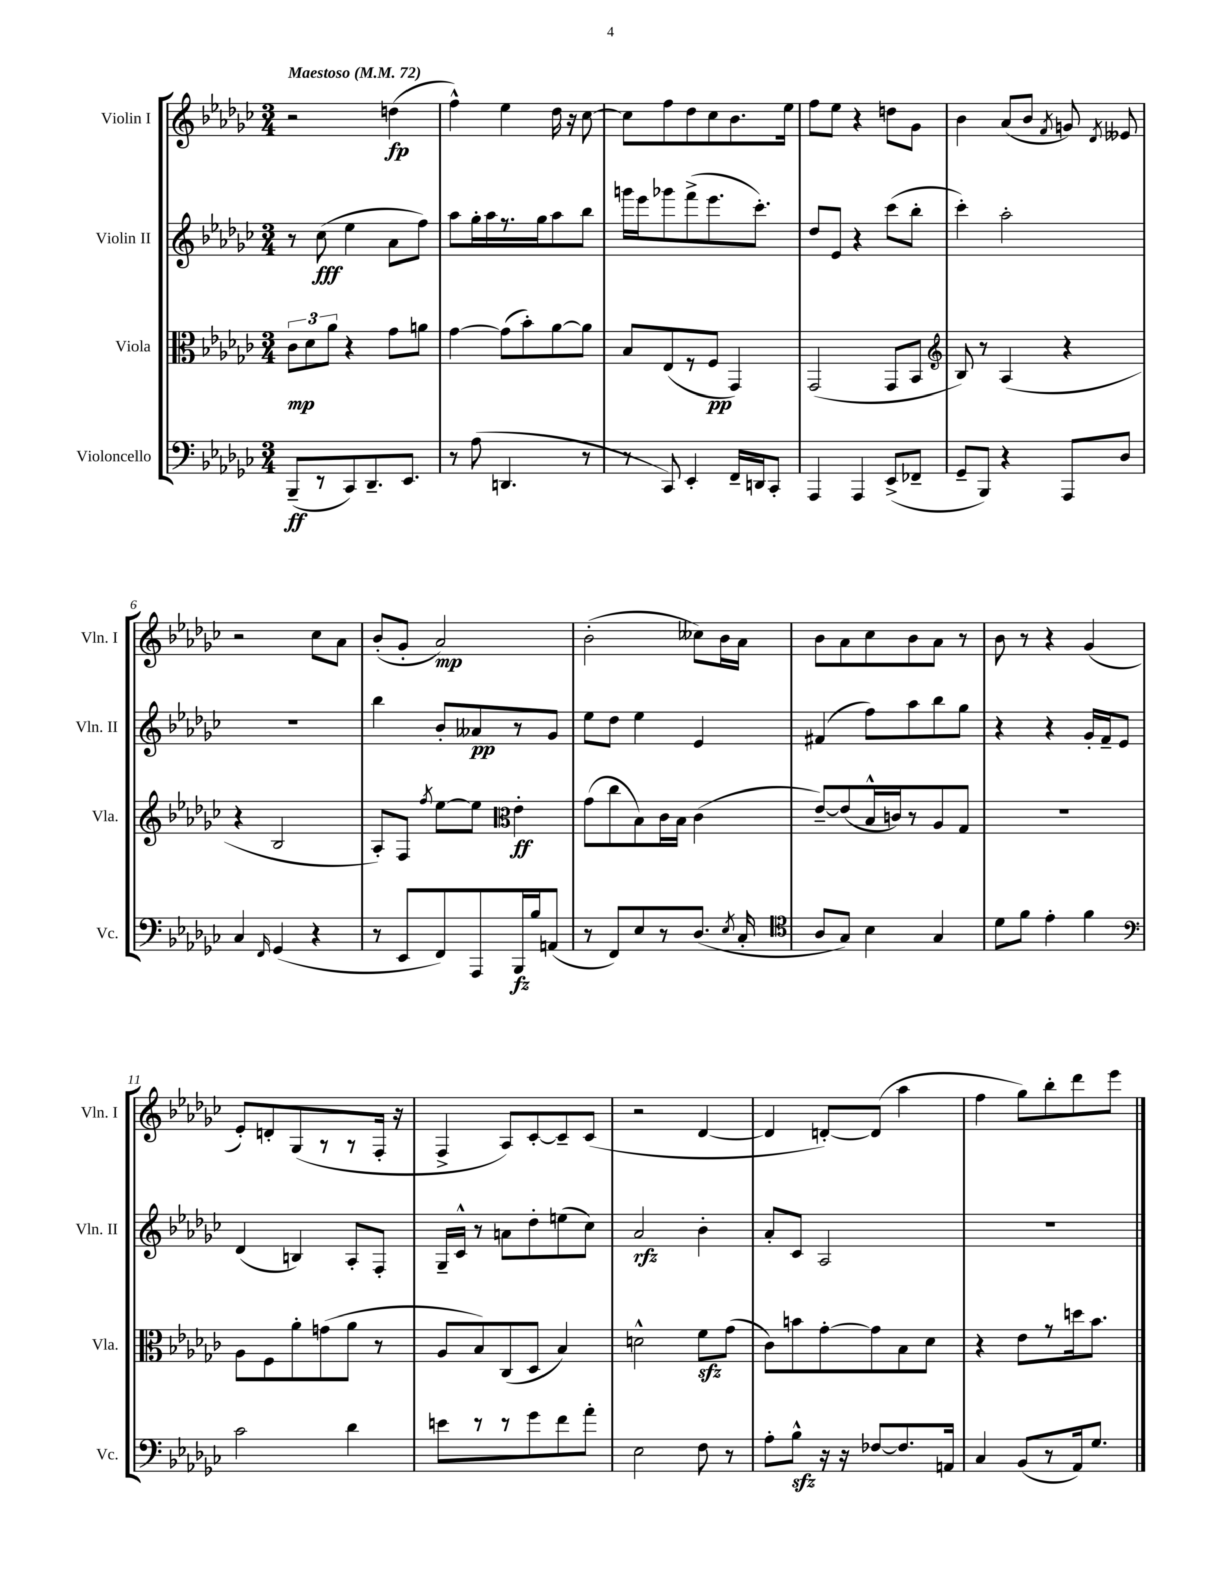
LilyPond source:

<<
\new StaffGroup <<
\new Staff = "s0" \with { instrumentName = "Violin I" shortInstrumentName = "Vln. I" } {
    \clef treble \key ges \major \numericTimeSignature \time 3/4 \tempo "Maestoso" 4 = 72
    \autoBeamOff r2 d''4\fp( |
    f''4-^) ees''4 des''16 r16 ces''8~ |
    ces''8[ f''8 des''8 ces''8 bes'8. ees''16] |
    f''8[ ees''8] r4 d''8[ ges'8] |
    bes'4 aes'8[( bes'8] \acciaccatura { f'8 } g'8) \acciaccatura { des'8 } eeses'8 |
    r2 ces''8[ aes'8] |
    bes'8[-.( ges'8]-. aes'2\mp) |
    bes'2-.( ceses''8[) bes'16 aes'16] |
    bes'8[ aes'8 ces''8 bes'8 aes'8] r8 |
    bes'8 r8 r4 ges'4( |
    ees'8[-.) d'8-. ges8( r8 r8 f16]-. r16 |
    f4-> aes8[) ces'8~-. ces'8-- ces'8]( |
    r2 des'4~ |
    des'4 d'8[~-.) d'8]( aes''4 |
    f''4 ges''8[) bes''8-. des'''8 ees'''8] \bar "|." |
}
\new Staff = "s1" \with { instrumentName = "Violin II" shortInstrumentName = "Vln. II" } {
    \clef treble \key ges \major \numericTimeSignature \time 3/4
    \autoBeamOff r8 ces''8\fff( ees''4 aes'8[ f''8]) |
    aes''8[ ges''16-. aes''16 r8. ges''16 aes''8 bes''8] |
    g'''16[ ees'''16 ges'''8 f'''8->( ees'''8. ces'''8.]-.) |
    des''8[ ees'8] r4 ces'''8[( bes''8]-. |
    ces'''4-.) aes''2-. |
    R2. |
    bes''4 bes'8[-. aeses'8\pp r8 ges'8] |
    ees''8[ des''8] ees''4 ees'4 |
    fis'4( f''8[) aes''8 bes''8 ges''8] |
    r4 r4 ges'16[-. f'16-- ees'8] |
    des'4( b4) aes8[-. f8]-. |
    ges16[-- ces'16]-^ r8 a'8[ des''8-. e''8( ces''8]) |
    aes'2\rfz bes'4-. |
    aes'8[-. ces'8] aes2 |
    R2. \bar "|." |
}
\new Staff = "s2" \with { instrumentName = "Viola" shortInstrumentName = "Vla." } {
    \clef alto \key ges \major \numericTimeSignature \time 3/4
    \autoBeamOff \tuplet 3/2 { ces'8[\mp des'8 aes'8] } r4 ges'8[ a'8] |
    ges'4~ ges'8[( bes'8-.) aes'8~ aes'8] |
    bes8[ ees8( r8 f8]\pp ges,4) |
    ges,2( ges,8[ bes,8] |
    \clef treble bes8) r8 aes4( r4 |
    r4 bes2 |
    aes8[-.) f8] \acciaccatura { f''8 } ees''8[~ ees''8] \clef alto ees'4-.\ff |
    ges'8[( ces''8 bes8) ces'16 bes16] ces'4( |
    ees'8[~--) ees'8( bes16-^ c'16) r8 aes8 ges8] |
    R2. |
    aes8[ f8 aes'8-. g'8( aes'8] r8 |
    aes8[ bes8) ces8( des8] bes4) |
    d'2-^ f'8[\sfz ges'8]( |
    ces'8[) b'8 ges'8~-. ges'8 bes8 des'8] |
    r4 ees'8[ r8 d''16 bes'8.] \bar "|." |
}
\new Staff = "s3" \with { instrumentName = "Violoncello" shortInstrumentName = "Vc." } {
    \clef bass \key ges \major \numericTimeSignature \time 3/4
    \autoBeamOff bes,,8[--\ff( r8 ces,8) des,8.-- ees,8.] |
    r8 aes8( d,4. r8 |
    r8 ces,8) ees,4-. f,16[-- d,16 ces,8]-. |
    aes,,4 aes,,4 ees,8[->( fes,8]-- |
    ges,8[-- bes,,8]) r4 aes,,8[ des8] |
    ces4 \grace { f,16 } ges,4( r4 |
    r8 ees,8[ f,8) aes,,8 bes,,16\fz bes16 a,8]( |
    r8 f,8[) ees8 r8 des8.]( \acciaccatura { ees8 } ces16-. |
    \clef tenor aes8[ ges8]) bes4 ges4 |
    des'8[ f'8] ees'4-. f'4 |
    \clef bass ces'2 des'4 |
    e'8[ r8 r8 ges'8 f'8 aes'8]-. |
    ees2 f8 r8 |
    aes8[-. bes8]-^\sfz r16 r16 fes8[~ fes8. a,16] |
    ces4 bes,8[( r8 aes,16) ges8.] \bar "|." |
}
>>
>>
